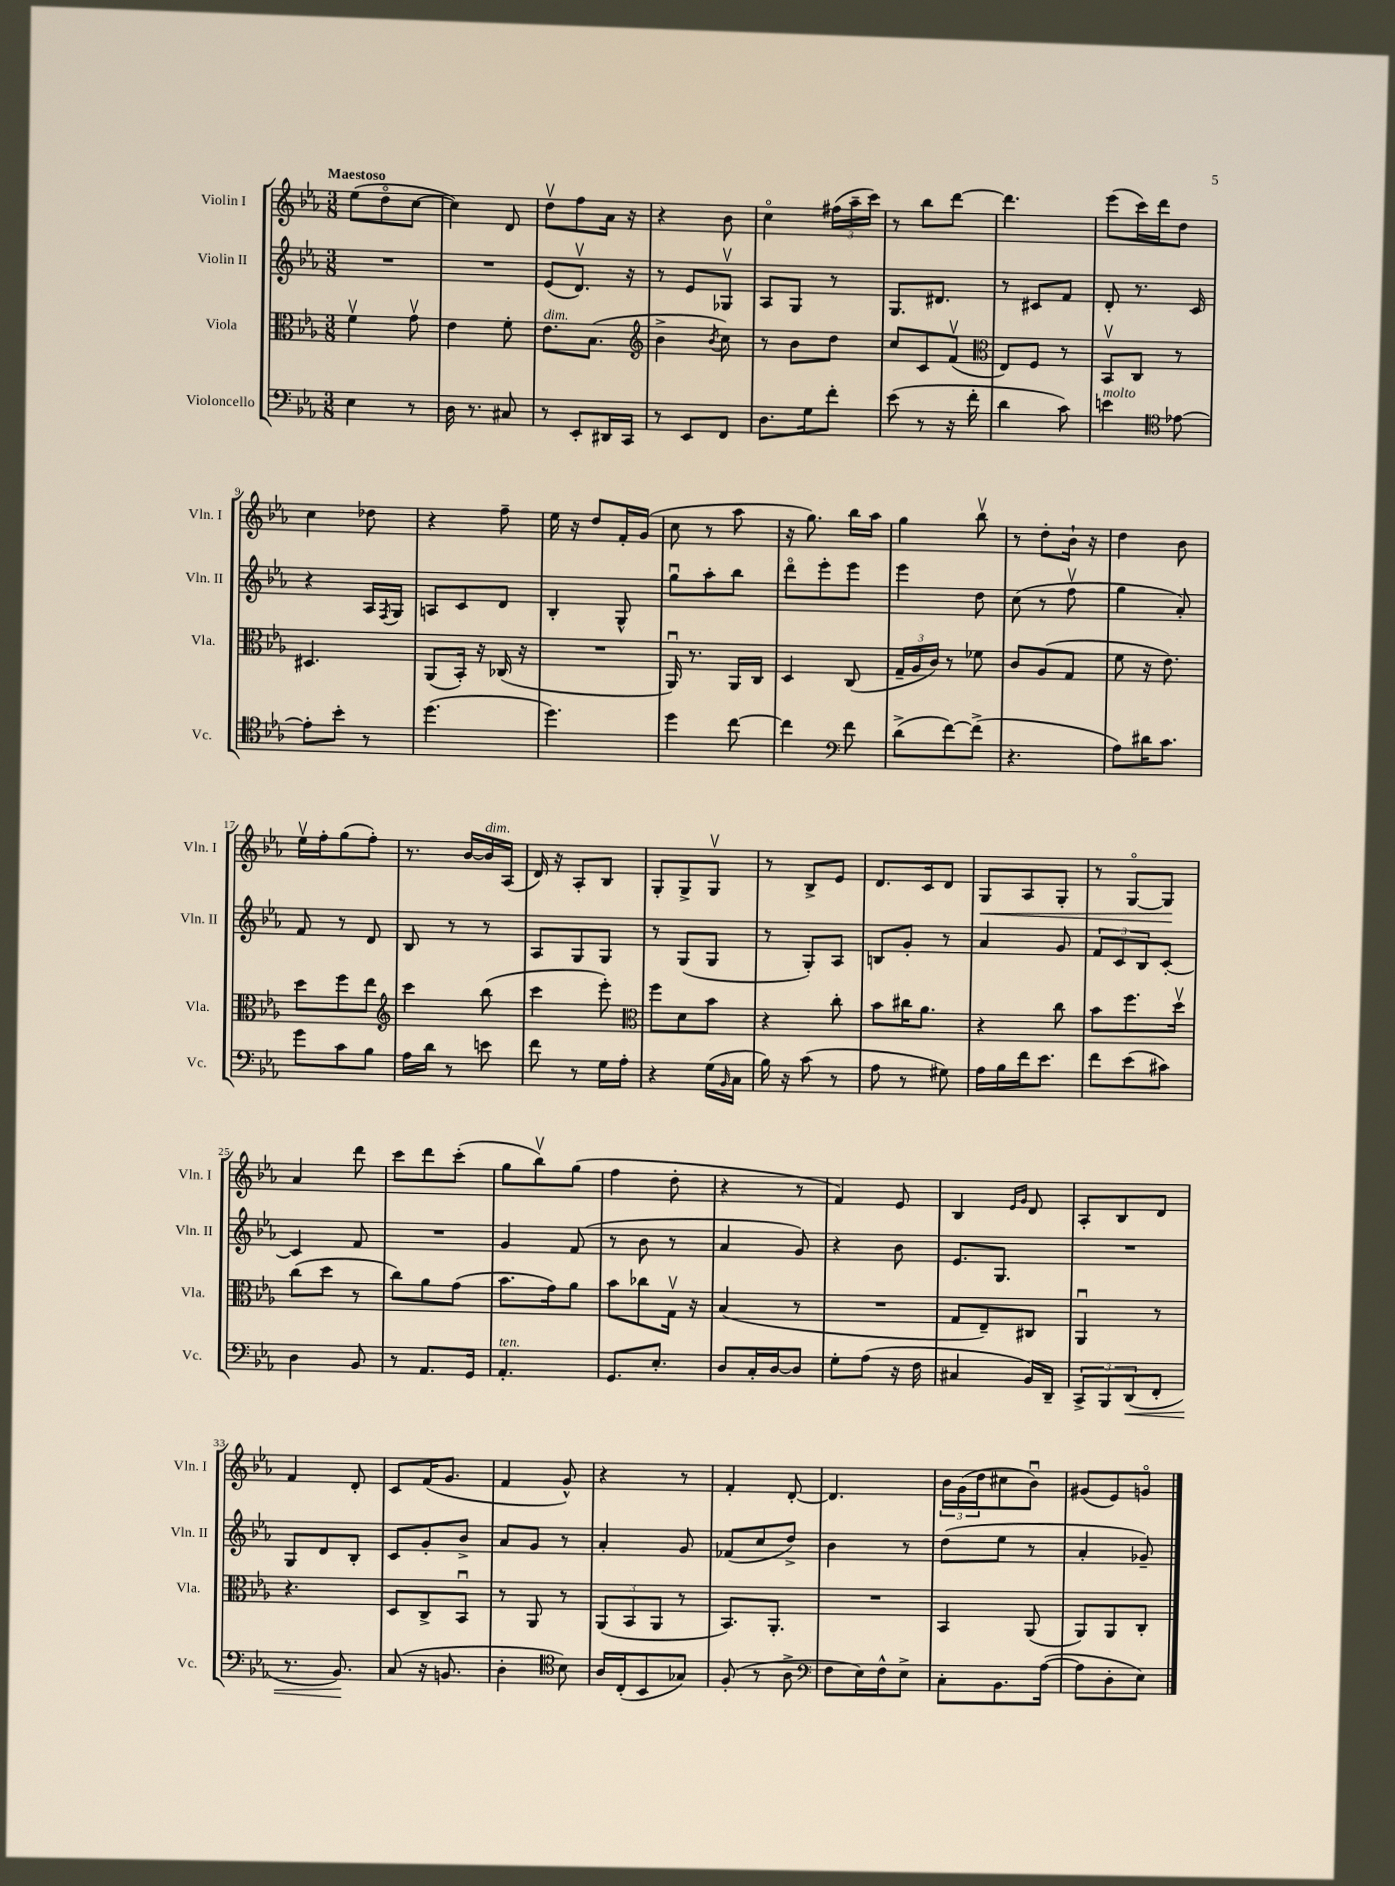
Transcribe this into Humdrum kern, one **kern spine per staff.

**kern	**dynam	**kern	**kern	**kern	**dynam
*part4	*part4	*part3	*part2	*part1	*part1
*staff4	*staff4	*staff3	*staff2	*staff1	*staff1
*I"Violoncello	*	*I"Viola	*I"Violin II	*I"Violin I	*
*I'Vc.	*	*I'Vla.	*I'Vln. II	*I'Vln. I	*
*clefF4	*	*clefC3	*clefG2	*clefG2	*
*k[b-e-a-]	*	*k[b-e-a-]	*k[b-e-a-]	*k[b-e-a-]	*
*M3/8	*	*M3/8	*M3/8	*M3/8	*
=1	=1	=1	=1	=1	=1
!	!	!	!	!LO:TX:a:B:t=Maestoso	!
4E-\	.	4fv\	4.r	(8ee-\L	.
.	.	.	.	8dd\	.
8r	.	8gv\	.	[8cc\J	.
=2	=2	=2	=2	=2	=2
16D\	.	4e-\	4.r	4cc\])	.
8.r	.	.	.	.	.
8C#X/	.	8f'\	.	8d/	.
=3	=3	=3	=3	=3	=3
!	!	!LO:TX:a:i:t=dim.	!	!	!
8r	.	8.e-\L	(8e-/L	8ddv\L	.
8EE-'/L	.	.	8.dv/J)	8ff\	.
.	.	(8.B-\J	.	.	.
16DD#X/L	.	.	.	16a-\Jk	.
16CC/JJ	.	.	16r	16r	.
=4	=4	=4	=4	=4	=4
*	*	*clefG2	*	*	*
8r	.	4b-^\	8r	4r	.
8EE-/L	.	.	8e-/L	.	.
.	.	8qb-/	.	.	.
8FF/J	.	8cc\)	8G-Xv/J	8b-\	.
=5	=5	=5	=5	=5	=5
8.D\L	.	8r	8A-/L	4cc\	.
.	.	8b-\L	8G/J	.	.
16G\k	.	.	.	.	.
8f'\J	.	8dd\J	8r	(24ff#X\LL	.
.	.	.	.	24aa-~\	.
.	.	.	.	24ccc\JJ)	.
=6	=6	=6	=6	=6	=6
(8e-\	.	8cc/L	8.G/L	8r	.
8r	.	8c/	.	8bb-\L	.
.	.	.	8.d#X/J	.	.
16r	.	(8fv/J	.	[8ddd\J	.
16f'\	.	.	.	.	.
=7	=7	=7	=7	=7	=7
*	*	*clefC3	*	*	*
4d\	.	8E-/L)	8r	4.ddd\]	.
.	.	8F/J	8c#X/L	.	.
8c\)	.	8r	8f/J	.	.
=8	=8	=8	=8	=8	=8
!LO:TX:a:i:t=molto	!	!	!	!	!
4en\	.	8BB-v/L	8d'/	(8eee-\L	.
.	.	8C/J	8.r	16ccc\L)	.
.	.	.	.	16ddd\J	.
*clefC4	*	*	*	*	*
[8e-X\	.	8r	.	8dd\J	.
.	.	.	16c/	.	.
!!LO:LB:g=z
=9	=9	=9	=9	=9	=9
8e-'\L]	.	4.D#X/	4r	4cc\	.
8b-'\J	.	.	.	.	.
8r	.	.	16A-/LL	8dd-X\	.
.	.	.	8qF/	.	.
.	.	.	16G/JJ	.	.
=10	=10	=10	=10	=10	=10
(4.dd\	.	(8AA-/L	8An/L	4r	.
.	.	16BB-'/Jk)	8c/	.	.
.	.	16r	.	.	.
.	.	(16C-X/	8d/J	8ff~\	.
.	.	16r	.	.	.
=11	=11	=11	=11	=11	=11
4.dd\)	.	4.r	4B-'/	16ee-\	.
.	.	.	.	16r	.
.	.	.	.	8dd/L	.
.	.	.	8G^^/	16f'/L	.
.	.	.	.	(16g/JJ	.
=12	=12	=12	=12	=12	=12
4dd\	.	16AA-u/)	8ggu\L	8cc\	.
.	.	8.r	.	.	.
.	.	.	8aa-'\	8r	.
[8cc\	.	16AA-/LL	8bb-\J	8aa-\	.
.	.	16C/JJ	.	.	.
=13	=13	=13	=13	=13	=13
4cc\]	.	4D/	8ddd\L	16r	.
.	.	.	.	8.gg\)	.
.	.	.	8eee-'\	.	.
*clefF4	*	*	*	*	*
8f\	.	(8C/	8eee-\J	16bb-\LL	.
.	.	.	.	16aa-\JJ	.
=14	=14	=14	=14	=14	=14
(8d^\L	.	24G~/LL	4eee-\	4gg\	.
.	.	24A-/	.	.	.
.	.	24c/JJ)	.	.	.
[8f\)	.	8r	.	.	.
(8f^\J]	.	8f-X\	8dd\	8bb-v\	.
=15	=15	=15	=15	=15	=15
4.r	.	8c/L	(8cc\	8r	.
.	.	(8A-/	8r	8dd'\L	.
.	.	8G/J	8ffv\	16b-`\Jk	.
.	.	.	.	16r	.
=16	=16	=16	=16	=16	=16
8A-\L)	.	8f\	4gg\	4dd\	.
16d#X\K	.	16r	.	.	.
8.c\J	.	8.e-\)	.	.	.
.	.	.	8a-'/)	8b-\	.
!!LO:LB:g=z
=17	=17	=17	=17	=17	=17
8g\L	.	8dd\L	8f/	16ee-v\LL	.
.	.	.	.	16ff'\J	.
8c\	.	8ff\	8r	(8gg\	.
8B-\J	.	8ee-\J	8d/	8ff'\J)	.
=18	=18	=18	=18	=18	=18
*	*	*clefG2	*	*	*
16A-\LL	.	4ccc\	8B-/	8.r	.
16d\JJ	.	.	.	.	.
8r	.	.	8r	.	.
.	.	.	.	[16b-/LL	.
!	!	!	!	!LO:TX:a:i:t=dim.	!
8en\	.	(8bb-\	8r	16b-/]	.
.	.	.	.	(16A-/JJ	.
=19	=19	=19	=19	=19	=19
8f\	.	4ccc\	8A-/L	16d/)	.
.	.	.	.	16r	.
8r	.	.	8G/	8A-'/L	.
16G\LL	.	8eee-'\)	8G/J	8B-/J	.
16A-'\JJ	.	.	.	.	.
=20	=20	=20	=20	=20	=20
*	*	*clefC3	*	*	*
4r	.	8ff\L	8r	8G'/L	.
.	.	8d\	(8G/L	8G^/	.
(16G\LL	.	8b-\J	8G/J	8Gv/J	.
16qqBB-/	.	.	.	.	.
16C\JJ	.	.	.	.	.
=21	=21	=21	=21	=21	=21
16B-\)	.	4r	8r	8r	.
16r	.	.	.	.	.
(8c\	.	.	8G'/L)	8B-^/L	.
8r	.	8cc'\	8A-/J	8e-/J	.
=22	=22	=22	=22	=22	=22
8A-\	.	8b-\L	8Bn/L	8.d/L	.
8r	.	16cc#X\K	8g'/J	.	.
.	.	8.a-\J	.	16c/k	.
8G#X\)	.	.	8r	8d/J	.
=23	=23	=23	=23	=23	=23
!	!	!	!	!	!LO:HP:b
16A-\LL	.	4r	4a-/	8G/L	<
16B-\	.	.	.	.	.
16f\J	.	.	.	8A-/	.
8.e-\J	.	.	.	.	.
.	.	8cc\	8g/	8G'/J	.
=24	=24	=24	=24	=24	=24
8f\L	.	8b-\L	12f/L	8r	.
.	.	.	12c/	.	.
(8e-\	.	8.ff\	.	[8G/L	.
.	.	.	12B-/	.	.
8c#X\J)	.	.	[8c'/J	8G/J]	.
.	.	16ddv\Jk	.	.	.
.	.	.	.	.	[
!!LO:LB:g=z
=25	=25	=25	=25	=25	=25
4D\	.	(8cc\L	4c/]	4a-/	.
.	.	8dd\J	.	.	.
8BB-/	.	8r	8f/	8ddd\	.
=26	=26	=26	=26	=26	=26
8r	.	8cc\L)	4.r	8ccc\L	.
8.AA-/L	.	8a-\	.	8ddd\	.
.	.	(8g\J	.	(8ccc'\J	.
16GG/Jk	.	.	.	.	.
=27	=27	=27	=27	=27	=27
!LO:TX:a:i:t=ten.	!	!	!	!	!
4.AA-'/	.	8.b-\L	4g/	8gg\L	.
.	.	.	.	8bb-v\)	.
.	.	16g\k)	.	.	.
.	.	8a-\J	(8f/	(8gg\J	.
=28	=28	=28	=28	=28	=28
8.GG/L	.	8b-\L	8r	4ff\	.
.	.	8cc-X\	8b-\	.	.
8.E-'/J	.	.	.	.	.
.	.	16Gv\Jk	8r	8dd'\	.
.	.	16r	.	.	.
=29	=29	=29	=29	=29	=29
8D/L	.	(4B-/	4a-/	4r	.
16C'/L	.	.	.	.	.
[16D/J	.	.	.	.	.
8D/J]	.	8r	8g/)	8r	.
=30	=30	=30	=30	=30	=30
8G'\L	.	4.r	4r	4f/)	.
(8A-\J	.	.	.	.	.
16r	.	.	8b-\	8e-/	.
16F\	.	.	.	.	.
=31	=31	=31	=31	=31	=31
4C#X/	.	8G/L	8.e-/L	4B-/	.
.	.	8E-~/)	.	.	.
.	.	.	8.G/J	.	.
.	.	.	.	16qqe-/LL	.
.	.	.	.	16qqg/JJ	.
16BB-/LL)	.	8C#X/J	.	8d/	.
16DD~/JJ	.	.	.	.	.
=32	=32	=32	=32	=32	=32
12CC^/L	.	4AA-u/	4.r	8A-'/L	.
12BBB-/	.	.	.	.	.
.	.	.	.	8B-/	.
!	!LO:HP:b	!	!	!	!
(12DD/	<	.	.	.	.
8FF'/J	.	8r	.	8d/J	.
!!LO:LB:g=z
=33	=33	=33	=33	=33	=33
8.r	.	4.r	8G/L	4f/	.
.	.	.	8d/	.	.
8.BB-/)	.	.	.	.	.
.	.	.	8B-'/J	8d'/	.
.	[	.	.	.	.
=34	=34	=34	=34	=34	=34
(8C/	.	8D/L	8c/L	8c/L	.
16r	.	8C^/	8g'/	(16f/K	.
8.BBn/	.	.	.	8.g/J	.
.	.	8BB-u/J	8b-^/J	.	.
=35	=35	=35	=35	=35	=35
4D'\	.	8r	8a-/L	4f/	.
.	.	8AA-/	8g/J	.	.
*clefC4	*	*	*	*	*
8B-\)	.	8r	8r	8g^^/)	.
=36	=36	=36	=36	=36	=36
16A-/LL	.	(12AA-/L	4a-'/	4r	.
(16C'/J	.	.	.	.	.
.	.	12BB-/	.	.	.
8BB-/	.	.	.	.	.
.	.	12AA-/J	.	.	.
8G-X/J)	.	8r	8g/	8r	.
=37	=37	=37	=37	=37	=37
(8F'/	.	8.BB-/L)	(8f-X/L	4f'/	.
8r	.	.	8cc/	.	.
.	.	8.AA-'/J	.	.	.
8A-^\	.	.	8dd^/J)	[8d'/	.
=38	=38	=38	=38	=38	=38
*clefF4	*	*	*	*	*
8F\L	.	4.r	4b-\	4.d/]	.
16E-\L)	.	.	.	.	.
16F^^\J	.	.	.	.	.
8E-^\J	.	.	8r	.	.
=39	=39	=39	=39	=39	=39
8C'\L	.	4BB-/	(8dd\L	24b-\LL	.
.	.	.	.	(24g\	.
.	.	.	.	24dd\J	.
8.BB-\	.	.	8ee-\J	8cc#X\	.
.	.	(8AA-/	8r	8b-u\J)	.
([16A-\Jk	.	.	.	.	.
=40	=40	=40	=40	=40	=40
8A-\L]	.	8AA-/L)	4a-'/	(8g#X/L	.
8D'\	.	8AA-/	.	8e-/)	.
8E-\J)	.	8C'/J	8g-X~/)	8gn/J	.
==	==	==	==	==	==
*-	*-	*-	*-	*-	*-
